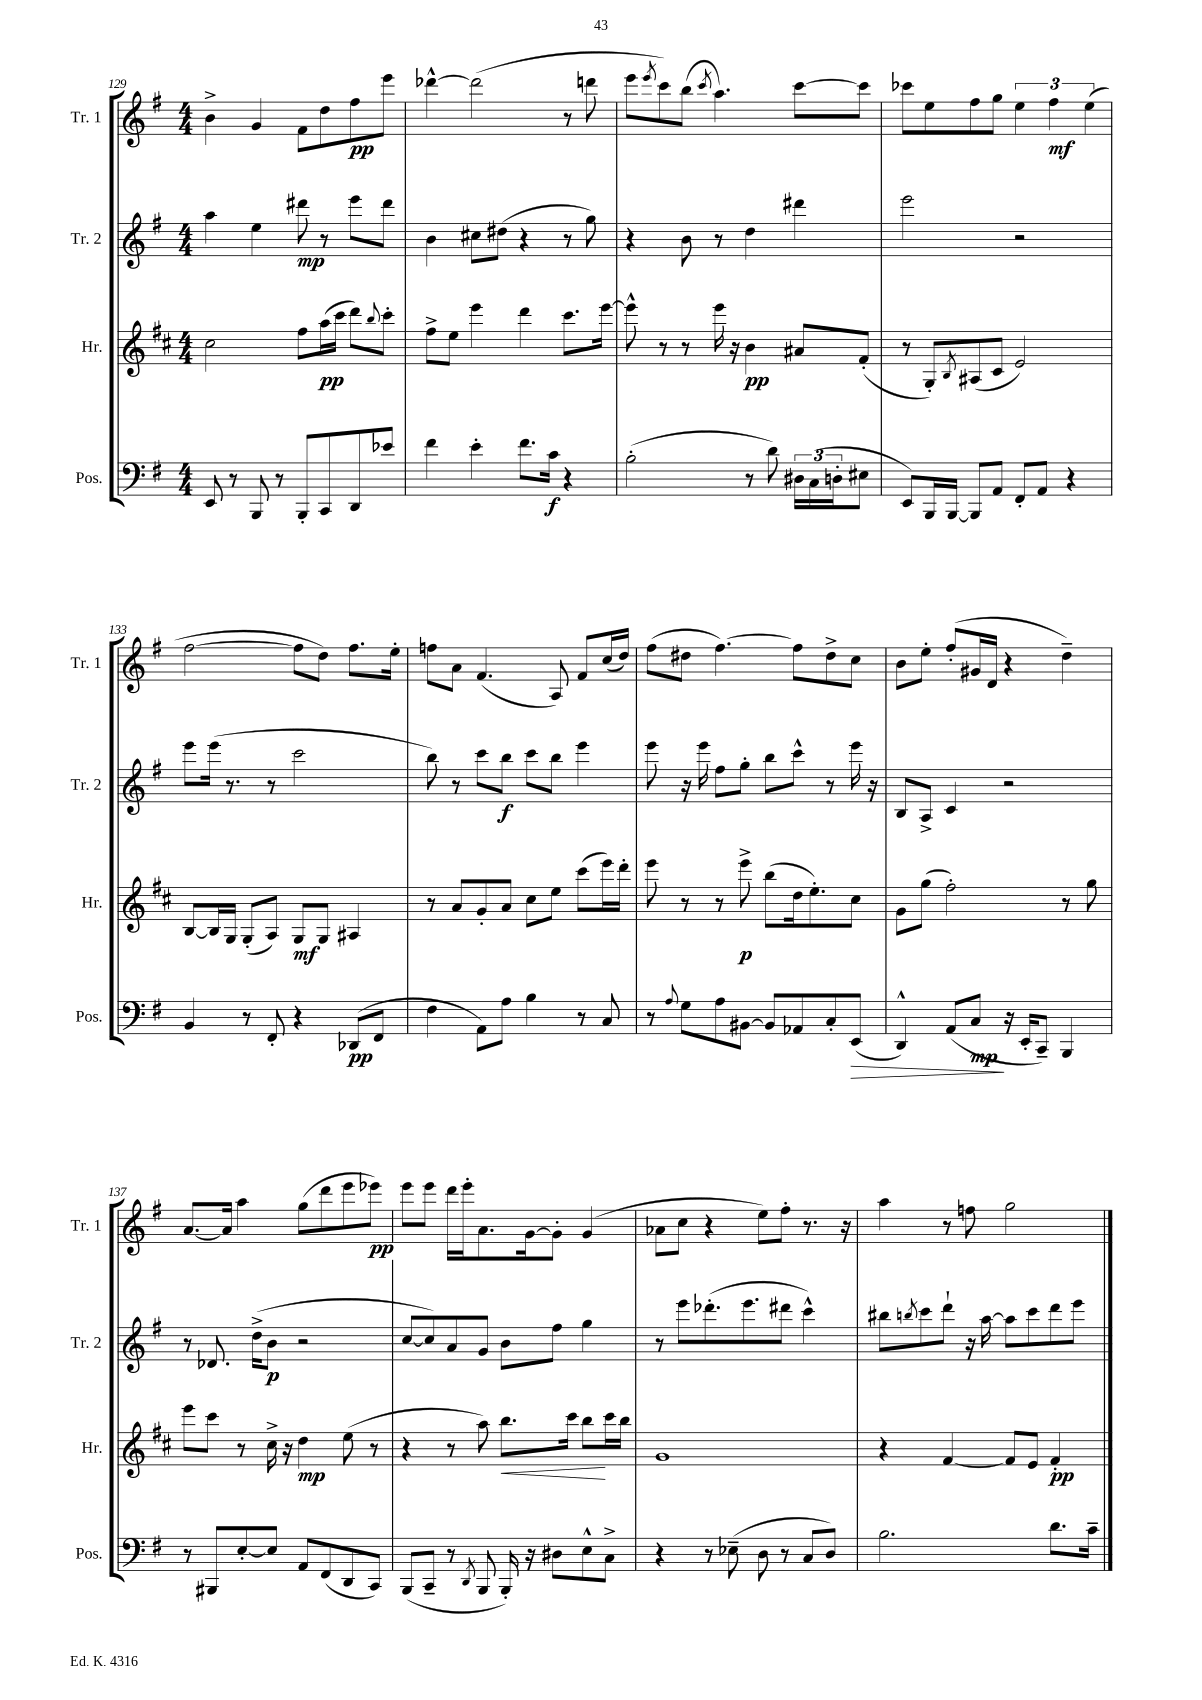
<<
\new StaffGroup <<
\new Staff = "s0" \with { instrumentName = "Tr. 1" shortInstrumentName = "Tr. 1" } {
    \clef treble \key g \major \numericTimeSignature \time 4/4
    b'4-> g'4 fis'8 d''8 fis''8\pp e'''8 |
    des'''4~-^ des'''2( r8 d'''8 |
    e'''8 \acciaccatura { e'''8 } c'''8) b''8( \acciaccatura { c'''8 } a''4.) c'''8~ c'''8 |
    ces'''8 e''8 fis''8 g''8 \tuplet 3/2 { e''4 fis''4\mf e''4( } |
    fis''2~ fis''8 d''8) fis''8. e''16-. |
    f''8 a'8 fis'4.( a8) fis'8 c''16( d''16) |
    fis''8( dis''8 fis''4.~) fis''8 dis''8-> c''8 |
    b'8 e''8-. fis''8-.( gis'16 d'16 r4 d''4--) |
    a'8.~ a'16 a''4 g''8( d'''8 e'''8 ees'''8\pp) |
    e'''8 e'''8 d'''16 e'''16-. a'8. g'16~ g'8-. g'4( |
    aes'8 c''8 r4 e''8) fis''8-. r8. r16 |
    a''4 r8 f''8 g''2 \bar "|." |
}
\new Staff = "s1" \with { instrumentName = "Tr. 2" shortInstrumentName = "Tr. 2" } {
    \clef treble \key g \major \numericTimeSignature \time 4/4
    a''4 e''4 dis'''8\mp r8 e'''8 dis'''8 |
    b'4 cis''8 dis''8( r4 r8 g''8) |
    r4 b'8 r8 d''4 dis'''4 |
    e'''2 r2 |
    e'''8 e'''16( r8. r8 c'''2 |
    b''8) r8 c'''8 b''8\f c'''8 b''8 e'''4 |
    e'''8 r16 e'''16 fis''8 g''8-. b''8 c'''8-^ r8 e'''16 r16 |
    b8 a8-> c'4 r2 |
    r8 des'8. d''16->( b'8\p r2 |
    c''8~ c''8) a'8 g'8 b'8 fis''8 g''4 |
    r8 e'''8 des'''8.-.( e'''8. dis'''8 c'''4-^) |
    bis''8 \acciaccatura { b''8 } c'''8 d'''8-! r16 a''16~ a''8 c'''8 d'''8 e'''8 \bar "|." |
}
\new Staff = "s2" \with { instrumentName = "Hr." shortInstrumentName = "Hr." } {
    \clef treble \key d \major \numericTimeSignature \time 4/4
    cis''2 fis''8 a''16\pp( cis'''16 d'''8) \appoggiatura { b''8 } cis'''8-. |
    fis''8-> e''8 e'''4 d'''4 cis'''8. e'''16~ |
    e'''8-^ r8 r8 e'''16 r16 b'4\pp ais'8 fis'8-.( |
    r8 g8-.) \acciaccatura { b8 } ais8( cis'8 e'2) |
    b8~ b16 g16 g8-.( a8) g8\mf g8 ais4 |
    r8 a'8 g'8-. a'8 cis''8 e''8 cis'''8( e'''16) d'''16-. |
    e'''8 r8 r8 e'''8->\p b''8( d''16 e''8.-.) cis''8 |
    g'8 g''8( fis''2-.) r8 g''8 |
    e'''8 cis'''8 r8 cis''16-> r16 d''4\mp e''8( r8 |
    r4 r8 a''8) b''8.\< cis'''16 b''8\! cis'''16 b''16 |
    g'1 |
    r4 fis'4~ fis'8 e'8 fis'4-.\pp \bar "|." |
}
\new Staff = "s3" \with { instrumentName = "Pos." shortInstrumentName = "Pos." } {
    \clef bass \key g \major \numericTimeSignature \time 4/4
    e,8 r8 b,,8 r8 b,,8-. c,8 d,8 ees'8 |
    fis'4 e'4-. fis'8. c'16\f r4 |
    b2-.( r8 d'8) \tuplet 3/2 { dis16 c16( d16-. } eis8 |
    e,8) b,,16 b,,16~ b,,8 a,8 fis,8-. a,8 r4 |
    b,4 r8 fis,8-. r4 des,8\pp( fis,8 |
    fis4 a,8) a8 b4 r8 c8 |
    r8 \appoggiatura { a8 } g8 a8 bis,8~ bis,8 aes,8 c8-. e,8\>( |
    d,4-^) a,8( c8\mp\! r16 e,16-. c,8--) b,,4 |
    r8 bis,,8 e8~-. e8 a,8 fis,8( d,8 c,8) |
    b,,8( c,8-- r8 \acciaccatura { d,8 } b,,8 b,,16-.) r16 dis8 e8-^ c8-> |
    r4 r8 ees8--( d8 r8 c8 d8) |
    b2. d'8. c'16-- \bar "|." |
}
>>
>>
\layout { \context { \Score currentBarNumber = #129 } }
